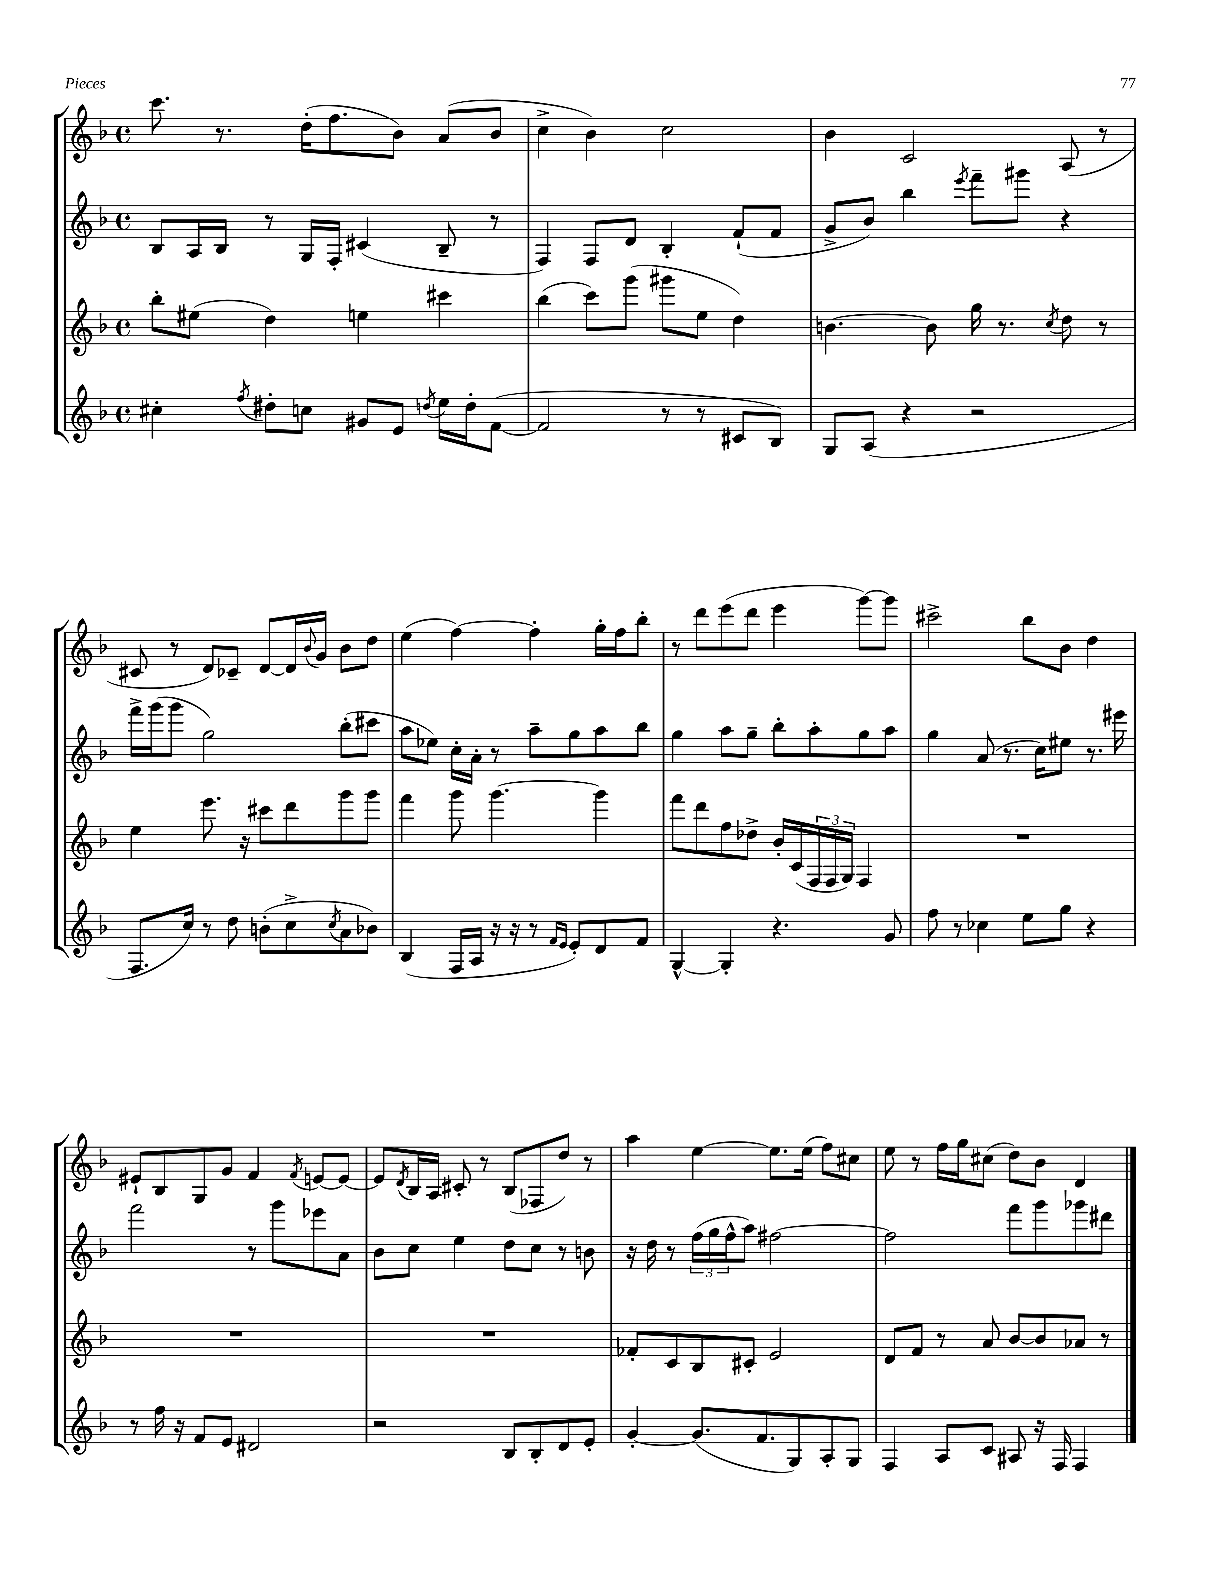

**kern	**kern	**kern	**kern
*staff4	*staff3	*staff2	*staff1
*clefG2	*clefG2	*clefG2	*clefG2
*k[b-]	*k[b-]	*k[b-]	*k[b-]
*M4/4	*M4/4	*M4/4	*M4/4
*met(c)	*met(c)	*met(c)	*met(c)
4cc#'\	8bb-'\L	8B-/L	8.ccc\
.	(8ee#\J	16A/L	.
.	.	16B-/JJ	8.r
8qff/	.	.	.
8dd#'\L	4dd\)	8r	.
8cc\J	.	16G/LL	(16dd'\LK
.	.	16F'/JJ	8.ff\
8g#/L	4ee\	(4c#/	.
8e/J	.	.	8b-\J)
8qdd/	.	.	.
16ee\LL	4ccc#\	8B-~/	(8a/L
16dd'\J	.	.	.
([8f\J	.	8r	8b-/J
=	=	=	=
2f/]	(4bb-\	4F/)	4cc^\
.	8ccc\L)	8F/L	4b-\)
.	(8ggg\J	8d/J	.
8r	8ggg#\L	4B-'/	2cc\
8r	8ee\J	.	.
8c#/L	4dd\)	(8f`/L	.
8B-/J)	.	8f/J	.
=	=	=	=
8G/L	[4.b\	8g^/L	4b-\
(8A/J	.	8b-/J)	.
4r	.	4bb-\	2c/
.	8b\]	.	.
.	.	8qeee/	.
2r	16gg\	8fff~\L	.
.	8.r	.	.
.	.	8ggg#\J	.
.	8qcc/	.	.
.	8dd\	4r	(8A/
.	8r	.	8r
=	=	=	=
8.F/L	4ee\	16fff^\LL	8c#/
.	.	(16ggg\J	.
.	.	8ggg\J	8r
16cc/Jk)	.	.	.
8r	8.eee\	2gg\)	8d/L)
8dd\	.	.	8c-~/J
.	16r	.	.
(8b'\L	8ccc#\L	.	[8d/L
8cc^\	8ddd\	.	16d/]L
.	.	.	8qqb-/
.	.	.	16g/JJ
8qcc/	.	.	.
8a\	8ggg\	(8bb-'\L	8b-\L
8b-\J)	8ggg\J	8ccc#\J	8dd\J
=	=	=	=
(4B-/	4fff\	8aa\L	(4ee\
.	.	8ee-\J)	.
16F/LL	8ggg\	16cc'\LL	[4ff\)
16A/JJ	.	16a'\JJ	.
16r	[4.ggg\	8r	.
16r	.	.	.
8r	.	8aa~\L	4ff'\]
16qqf/LL	.	.	.
16qqe/JJ	.	.	.
8e'/L)	.	8gg\	.
8d/	4ggg\]	8aa\	16gg'\LL
.	.	.	16ff\J
8f/J	.	8bb-\J	8bb-'\J
=	=	=	=
[4G^^/	8fff\L	4gg\	8r
.	8ddd\	.	8ddd\L
4G'/]	8ff\	8aa\L	(8eee\
.	8dd-^\J	8gg~\J	8ddd\J
4.r	16b-'/LL	8bb-'\L	4eee\
.	(16c/	.	.
.	24F/	8aa'\	.
.	24F/	.	.
.	24G/JJ)	.	.
.	4F/	8gg\	[8ggg\L)
8g/	.	8aa\J	8ggg\]J
=	=	=	=
8ff\	1r	4gg\	2ccc#^\
8r	.	.	.
4cc-\	.	(8a/	.
.	.	8.r	.
8ee\L	.	.	8bb-\L
.	.	16cc\LK)	.
8gg\J	.	8ee#\J	8b-\J
4r	.	8.r	4dd\
.	.	16eee#\	.
=	=	=	=
8r	1r	2fff\	8e#`/L
16ff\	.	.	8B-/
16r	.	.	.
8f/L	.	.	8G/
8e/J	.	.	8g/J
2d#/	.	8r	4f/
.	.	8ggg\L	.
.	.	.	8qf/
.	.	8eee-\	[8e/L
.	.	8a\J	8e/_J
=	=	=	=
2r	1r	8b-\L	8e/]L
.	.	.	8qd/
.	.	8cc\J	16B-/L
.	.	.	16A/JJ
.	.	4ee\	8c#'/
.	.	.	8r
8B-/L	.	8dd\L	(8B-/L
8B-'/	.	8cc\J	8F-/
8d/	.	8r	8dd/J)
8e'/J	.	8b\	8r
=	=	=	=
[4g'/	8f-'/L	16r	4aa\
.	.	16dd\	.
.	8c/	8r	.
(8.g/]L	8B-/	(24ff\LL	[4ee\
.	.	24gg\	.
.	.	24ff^^\J	.
.	8c#'/J	8aa\J)	.
8.f/	.	.	.
.	2e/	[2ff#\	8.ee\]L
8G/)	.	.	.
.	.	.	(16ee\Jk
8A'/	.	.	8ff\L)
8G/J	.	.	8cc#\J
=	=	=	=
4F/	8d/L	2ff#\]	8ee\
.	8f/J	.	8r
8A/L	8r	.	16ff\LL
.	.	.	16gg\J
8c/J	8a/	.	(8cc#\J
8A#/	[8b-/L	8fff\L	8dd\L)
16r	8b-/]	8ggg\	8b-\J
16F/	.	.	.
4F/	8a-/J	8ggg-\	4d/
.	8r	8ddd#\J	.
==	==	==	==
*-	*-	*-	*-
